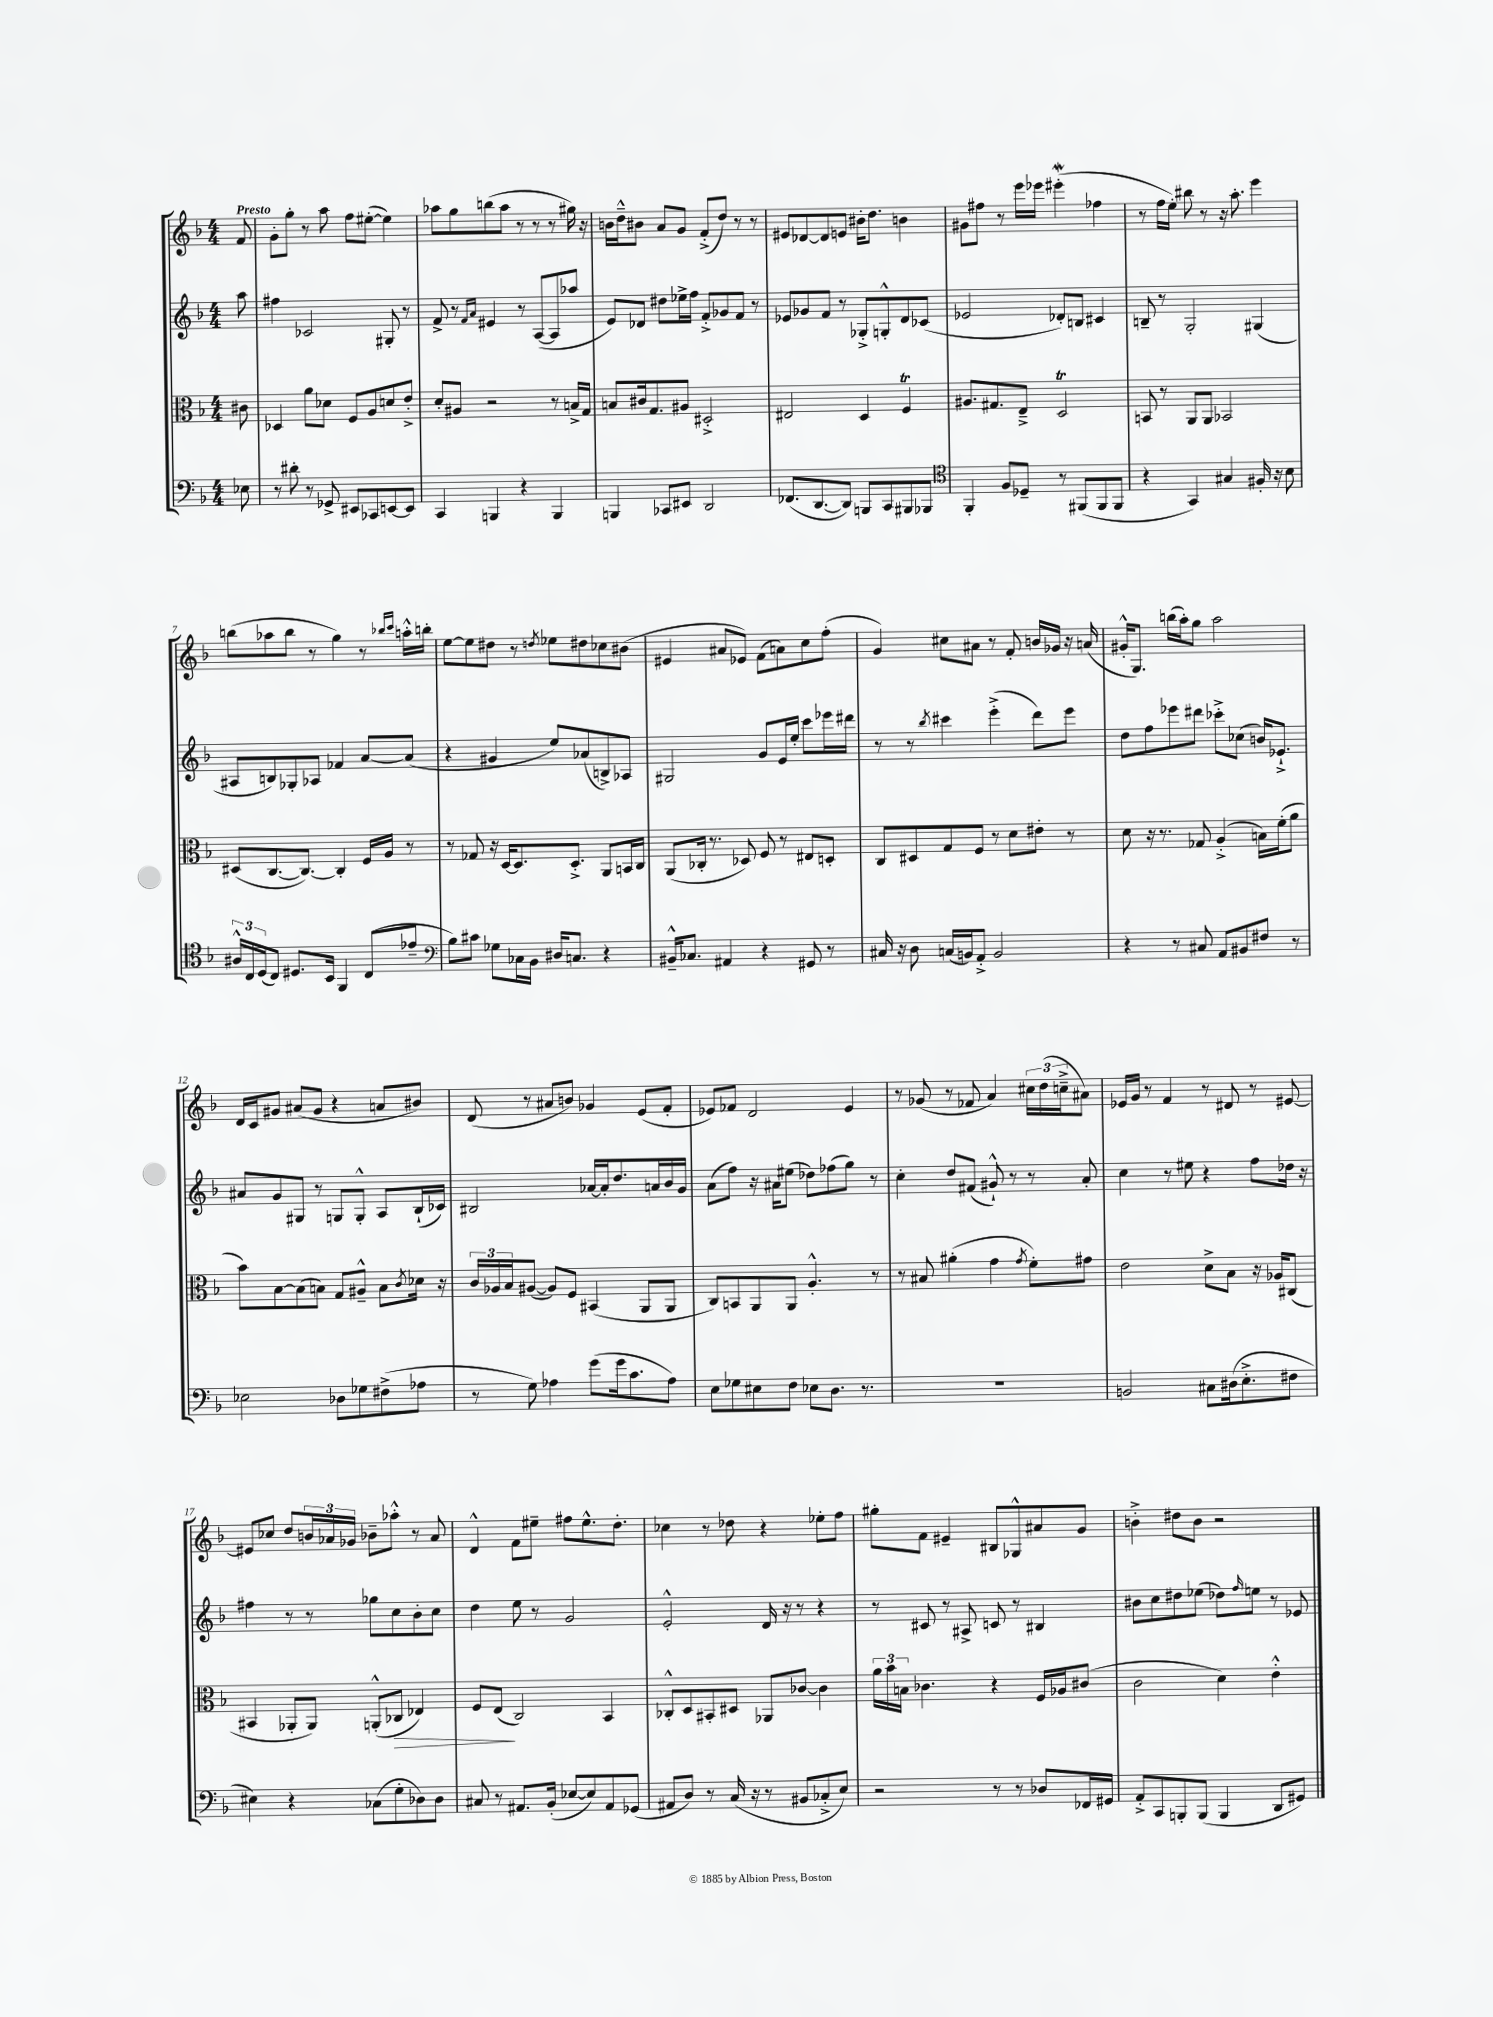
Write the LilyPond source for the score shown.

<<
\new StaffGroup <<
\new Staff = "s0" {
    \clef treble \key f \major \numericTimeSignature \time 4/4 \partial 8 \tempo "Presto"
    f'8 |
    g'8-. g''8-. r8 a''8 f''8 eis''8~-.( eis''4) |
    aes''8 g''8 b''8( aes''8 r8 r8 r8 gis''16) r16 |
    b'16 d''16---^ bis'8 a'8 g'8 f'8-.->( d''8) r8 r8 |
    eis'8 des'8~ des'8 e'8 bis'16-. d''8. b'4 |
    gis'8 fis''8 r8 e'''16 ees'''16 eis'''4-.\mordent( fes''4 |
    r8 f''16 e''16-.) bis''8 r8 r16 a''8.-. e'''4 |
    b''8( aes''8 b''8 r8 g''4) r8 \grace { bes''16 c'''16 } a''16-.-^ b''16-. |
    e''8~ e''8 dis''8 r8 \acciaccatura { d''8 } ees''8 dis''8 ces''8 bis'8( |
    eis'4 ais'8 ees'8) f'8( a'8) c''8 f''8-.( |
    g'4) cis''8 ais'8 r8 f'8-. b'16 ges'16 r16 a'16( |
    gis'16-.-^ g8.) b''16( a''16-.) g''8 a''2 |
    d'16 c'16 gis'8 ais'8( gis'8 r4 a'8 bis'8) |
    d'8( r8 ais'8 b'8) ges'4 e'8( f'8-. |
    ees'8) fes'8 d'2 ees'4 |
    r8 ges'8( r8 fes'8 a'4) \tuplet 3/2 { cis''16 d''16( c''16---> } ais'8) |
    ees'16 g'16 r8 f'4 r8 dis'8 r8 eis'8~ |
    eis'8 ces''8 d''8 \tuplet 3/2 { b'16 aes'16 ges'16 } bes'8-- aes''8-.-^ r8 aes'8 |
    d'4-^ f'8 eis''8-- fis''8 eis''8.-^ d''8.-. |
    ces''4 r8 des''8 r4 ees''8-. f''8 |
    gis''8-. f'8 eis'4-- bis8 ges8-^ ais'8 g'8 |
    b'4-.-> dis''8 b'8 r2 \bar "|." |
}
\new Staff = "s1" {
    \clef treble \key f \major \numericTimeSignature \time 4/4 \partial 8
    a''8 |
    fis''4 ces'2 gis8-. r8 |
    f'8-> r8 \grace { f'16 a'16 } eis'4 r8 a8~( a8 aes''8 |
    e'8) des'8 dis''8 ees''16-> f''16 f'8-.-> ges'8 f'8 r8 |
    ees'8 ges'8 f'8 r8 ges8-.-> g8-.-^ d'8 ces'8( |
    ees'2 des'8-.) b8 cis'4 |
    b8-- r8 g2-. gis4( |
    ais8 b8) ges8-. aes8 fes'4 a'8~ a'8( |
    r4 gis'4 e''8) aes'8( b8->) aes8 |
    gis2 g'8 e'16 e''16-. c'''8 ees'''16 dis'''16 |
    r8 r8 \acciaccatura { bes''8 } cis'''4 e'''4-.->( d'''8) e'''8 |
    d''8 f''8 ees'''8 dis'''8 ces'''8-.-> ces''8( b'16) ees'8.-!-> |
    ais'8 g'8 gis8 r8 g8 g8-.-^ a8 bes16-!( ces'16) |
    bis2 aes'16~ aes'16-. d''8. a'16 bes'16 g'16 |
    a'8( f''8) r16 ais'16 eis''8( des''8) fes''8( g''8) r8 |
    c''4-. d''8 fis'8( gis'8-!-^) r8 r8 a'8-. |
    c''4 r8 eis''8 r4 f''8 des''16 r16 |
    fis''4 r8 r8 ges''8 c''8 bes'8-. c''8 |
    d''4 e''8 r8 g'2 |
    e'2-.-^ d'16 r16 r8 r4 |
    r8 cis'8 r8 ais8-> c'8 r8 bis4 |
    bis'8 c''8 dis''8 ees''8( des''8) \grace { f''16 } e''8 r8 ees'8 \bar "|." |
}
\new Staff = "s2" {
    \clef alto \key f \major \numericTimeSignature \time 4/4 \partial 8
    cis'8 |
    des4 a'8 des'8 f8 a8 d'8 e'8-.-> |
    d'8-. ais8 r2 r8 b16-> g16 |
    b8 cis'16 g8. ais8 dis2-.-> |
    eis2 d4 f4\trill |
    ais8. gis8. e8---> d2\trill |
    b,8 r8 a,8 a,8 bes,2 |
    dis8( c8.~ c8.~) c4-. f16 a16 r8 |
    r8 ges8 r16 d16~ d8. d8.-.-> a,8 b,16 c16 |
    a,8( ces16-. r8. des8) f8 r8 eis8 d8-. |
    c8 dis8 g8 f8 r8 d'8 eis'8-. r8 |
    d'8 r16 r8. ges8 a4-.->( b16) f'16-.( a'8 |
    bes'8) bes8~ bes8( b8) g8 ais8---^ b8 \acciaccatura { c'8 } des'16 r16 |
    \tuplet 3/2 { c'16 aes16 bes16 } ais8~( ais8) f8 bis,4( a,8 a,8 |
    c8) b,8 a,8 a,8 a4.-.-^ r8 |
    r8 bis8 ais'4-.( g'4 \acciaccatura { g'8 } f'8-.) gis'8 |
    e'2 d'8-> bes8 r16 aes16 cis8( |
    bis,4 aes,8-. aes,8) a,8-.-^( ces8\> ees4) |
    f8 e8\!( c2) bes,4 |
    ces8-.-^ d8 bis,8-. dis8 aes,8 ces'8~ ces'4 |
    \tuplet 3/2 { a'16 bes'16 b16 } ces'4. r4 f16 aes16 cis'8( |
    c'2 d'4) e'4-.-^ \bar "|." |
}
\new Staff = "s3" {
    \clef bass \key f \major \numericTimeSignature \time 4/4 \partial 8
    ees8 |
    r8 dis'8-. r8 ges,8-> eis,8 ces,8 e,8~ e,8 |
    c,4 b,,4 r4 b,,4 |
    b,,4 ces,8 eis,8 d,2 |
    fes,8.( d,8.~ d,8) b,,8 c,8 bis,,8 bes,,8 |
    \clef tenor f,4-. f8 des8-- r8 fis,8( fis,8 fis,8 |
    r4 g,4) gis4 fis16-. r16 bes8 |
    \tuplet 3/2 { ais16-^ c16 d16( } c8) dis8. bes,16 f,4 c8( ees'8-- |
    \clef bass bes8) cis'8 ges8 ces16 bes,16 dis16 c8. r4 |
    bis,16---^ ces8. ais,4 r4 gis,8 r8 |
    cis16 r16 d8 c16( b,16) a,8-.-> b,2 |
    r4 r8 cis8 a,8 bis,8 fis8 r8 |
    ees2 des8 ges8 fis8->( aes8 |
    r8 g8) aes4 g'8( g'16 c'8. aes8) |
    e8 ges8 eis8 f8 ees8 d8. r8. |
    R1 |
    b,2 cis8 dis16( e8.-.-> fis8 |
    eis4) r4 ces8( g8-. des8) des8 |
    cis8 r8 ais,8. bes,16-.( ees8~ ees8) ais,8 ges,8( |
    ais,8 d8) r8 c16( r16 r8 bis,8 ces8-.-> e8) |
    r2 r8 r8 des8 fes,16 gis,16 |
    a,8-.-> c,8 b,,8-. b,,8( b,,4 d,8 gis,8) \bar "|." |
}
>>
>>
